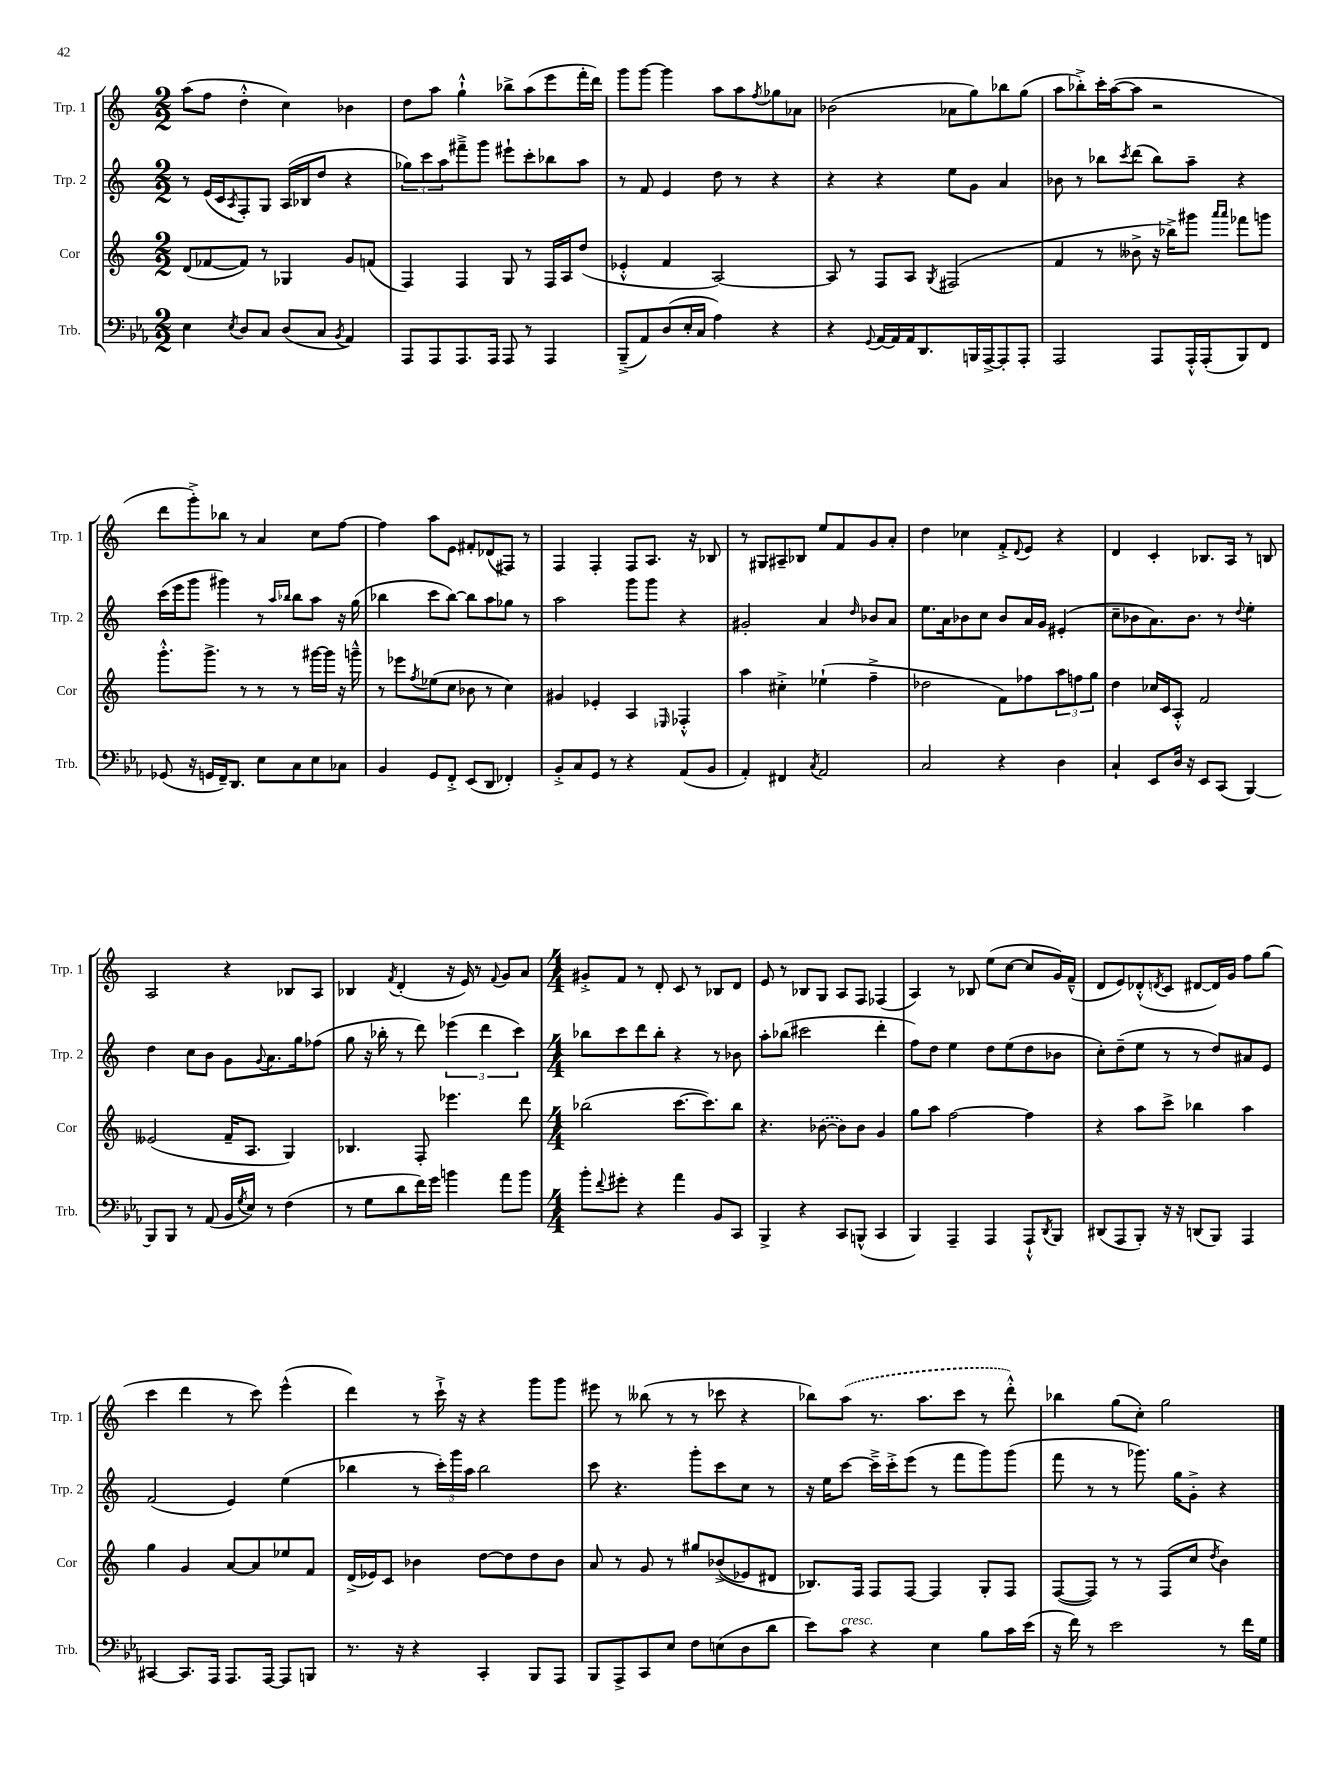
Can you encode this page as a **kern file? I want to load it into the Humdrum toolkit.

**kern	**kern	**kern	**kern
*staff4	*staff3	*staff2	*staff1
*clefF4	*clefG2	*clefG2	*clefG2
*k[b-e-a-]	*k[]	*k[]	*k[]
*M2/2	*M2/2	*M2/2	*M2/2
4E-	(8d	8r	(8aa
.	[8f-	(16e	8ff
.	.	16c	.
8qE-	.	8qA	.
8D	8f-])	8F')	4dd'^^
8C	8r	8G	.
(8D	4G-	(16A	4cc)
.	.	16B-	.
8C	.	8dd	.
8qBB-	.	.	.
4AA-)	8g	4r	4b-
.	(8f	.	.
=	=	=	=
8AAA-	4F)	12gg-)	8dd
.	.	12ccc	.
8AAA-	.	.	8aa
.	.	12aa	.
8.AAA-	4F	8fff#~^	4gg`^^
.	.	8ggg	.
16AAA-	.	.	.
8AAA-	8G	8eee#`	8bb-^
8r	8r	8ccc'	(8aa
4AAA-	16F	8bb-	8eee
.	16A	.	.
.	(8dd	8aa	16fff'
.	.	.	16ddd)
=	=	=	=
(8BBB-~^	4e-'^^	8r	8ggg
8AA-)	.	8f	[8ggg
(8D	4f	4e	4ggg]
16E-'	.	.	.
16C	.	.	.
4A-)	[2A)	8dd	8aa
.	.	8r	8aa
.	.	.	8qff
4r	.	4r	8gg-
.	.	.	8a-
=	=	=	=
4r	8A]	4r	(2b-
.	8r	.	.
8qqGG	.	.	.
[16AA-	8F	4r	.
16AA-]	.	.	.
16AA-	8A	.	.
8.DD	.	.	.
.	8qG	.	.
.	(2F#	8ee	8a-
16BBB	.	8g	8gg)
[16AAA-^	.	.	.
8AAA-']	.	4a	8bb-
8AAA-'	.	.	(8gg
=	=	=	=
2AAA-	4f	8b-	8aa
.	.	8r	8bb-'^)
.	8r	8bb-	16ccc'
.	.	.	([16aa
.	.	8qccc	.
.	8b--^	(8ddd	8aa]
8AAA-	16r	8bb-)	2r
.	16bb-^)	.	.
16AAA-'^^	8ggg#	8aa~	.
(16AAA-'	.	.	.
.	16qqaaa	.	.
.	16qqaaa	.	.
8BBB-)	8fff-	4r	.
8FF	8ggg	.	.
=	=	=	=
(8GG-	8.ggg'^^	(16ccc	8ddd
.	.	16eee	.
16r	.	8ggg	8ggg'^)
16GG	8.ggg^	.	.
16FF~)	.	4ggg#)	8bb-
8.DD	.	.	.
.	8r	.	8r
8E-	8r	8r	4a
.	.	16qqaa	.
.	.	16qqbb-	.
8C	8r	8bb-	.
8E-	[16ggg#	8aa	8cc
.	16ggg#]	.	.
8C-	16r	16r	[8ff
.	16ggg~^^	(16gg	.
=	=	=	=
4BB-	8r	4bb-	4ff]
.	8eee-	.	.
.	8qff	.	.
8GG	(8ee-	8ccc	8aa
8FF'^	8cc	[8bb-)	8e
(8EE-	8b-	8bb-]	8f#'
8DD	8r	8aa	(8d-
4FF-')	4cc)	8gg-	8F#)
.	.	8r	8r
=	=	=	=
8BB-'^	4g#	2aa	4F
8C	.	.	.
8GG	4e-'	.	4F'
8r	.	.	.
4r	4A	8ggg	8F
.	.	8ggg	8.A
.	16qqE-	.	.
(8AA-	4F-'^^	4r	.
.	.	.	16r
8BB-	.	.	8B-
=	=	=	=
4AA-')	4aa	2g#'	8r
.	.	.	8G#
4FF#	4cc#'^	.	8A#~
.	.	.	8B-
8qC	.	.	.
2AA-	(4ee-`	4a	8ee
.	.	.	8f
.	.	16qqdd	.
.	4ff~^	8b-	8g
.	.	8a	8a'
=	=	=	=
2C	2dd-	8.ee	4dd
.	.	16a	.
.	.	8b-	4cc-
.	.	8cc	.
4r	8f)	8b-	8f'^
.	.	.	8qqd
.	8ff-	16a	8e
.	.	16g	.
4D	12aa	(4e#'	4r
.	12ff	.	.
.	12gg	.	.
=	=	=	=
4C`	4dd	8cc~	4d
.	.	8b-	.
8EE-	16cc-	8.a)	4c'
.	16c	.	.
16D	8A'^^	.	.
16r	.	8.b-	.
8EE-	2f	.	8.B-
(8CC	.	8r	.
.	.	.	16A
.	.	8qqdd	.
[4BBB-)	.	4ee'	8r
.	.	.	8B
=	=	=	=
8BBB-]	(2e--	4dd	2A
8BBB-	.	.	.
8r	.	8cc	.
(8AA-	.	8b	.
16BB-	16f~	8g	4r
8qG	.	.	.
16E-)	8.A	.	.
.	.	8qqg	.
8r	.	8.a	.
(4F	4G)	.	8B-
.	.	16gg	.
.	.	(8ff-	8A
=	=	=	=
8r	4.B-	8gg	4B-
8G	.	16r	.
.	.	16bb-'	.
.	.	.	8qf
8d	.	8r	(4d'
16f)	8F'	8ddd)	.
16g	.	.	.
4b	4.eee-	(6eee-	16r
.	.	.	16e)
.	.	.	8r
.	.	6ddd	.
.	.	.	8qqf
8a-	.	.	8g
.	.	6ccc)	.
8b	8ddd	.	8a
=	=	=	=
*M4/4	*M4/4	*M4/4	*M4/4
8b-'	(2bb-	8bb-	8g#'^
8qqf	.	.	.
8g#'	.	8ccc	8f
4r	.	8ddd	8r
.	.	8bb-'	8d'
4a-	[8.ccc	4r	8c
.	.	.	8r
.	8.ccc])	.	.
8BB-	.	8r	8B-
8CC	8bb-	8b-	8d
=	=	=	=
4BBB-^	4.r	8aa'	8e
.	.	(8bb-	8r
4r	.	2ccc#	8B-
.	([8b-	.	8G
8CC	8b-])	.	8A
(8BBB^^	8b-	.	8F
4CC	4g	4ddd'	(4F-
=	=	=	=
4BBB-)	8gg	8ff)	4A)
.	8aa	8dd	.
4AAA-~	[2ff	4ee	8r
.	.	.	8B-
4AAA-	.	8dd	(8ee
.	.	(8ee	[8cc
8AAA-`^^	4ff]	8dd	8cc]
8qDD	.	.	.
8BBB-	.	8b-	16g)
.	.	.	(16f~^^
=	=	=	=
(8DD#	4r	8cc')	8d
8AAA-	.	(8dd~	8e)
8BBB-')	8aa	8ee	(8d-'^^
.	.	.	8qd
16r	8ccc^	8r	8c
16r	.	.	.
(8DD	4bb-	8r	[8d#
8BBB-)	.	8dd)	16d#])
.	.	.	16g
4AAA-	4aa	8a#	8ff
.	.	8e	(8gg
=	=	=	=
[4CC#	4gg	(2f	4ccc
8.CC#]	4g	.	4ddd
16AAA-	.	.	.
8.AAA-	[8a	4e)	8r
.	8a]	.	8ccc)
[16AAA-	.	.	.
8AAA-]	8ee-	(4ee	(4eee^^
8BBB	8f	.	.
=	=	=	=
8.r	(16d^	4bb-	4ddd)
.	16e-)	.	.
.	8c	.	.
16r	.	.	.
4r	4b-	8r	8r
.	.	24ccc')	16ccc`^
.	.	24ggg	.
.	.	.	16r
.	.	24aa	.
4CC'	[8dd	2bb-	4r
.	8dd]	.	.
8BBB-	8dd	.	8ggg
8AAA-	8b-	.	8ggg
=	=	=	=
8BBB-	8a	8ccc	8eee#
8AAA-^	8r	4.r	8r
8CC	8g	.	(8bb--
8E-	8r	.	8r
8F	8gg#	8ggg'	8r
(8E	&((8b-^	8ccc	8ccc-
8D	8e-)	8cc	4r
8d	8d#	8r	.
=	=	=	=
8e-)	8.B-&)	16r	8bb-)
.	.	16ee	.
8c	.	[8ccc	(8aa
.	16F	.	.
4r	8F	16ccc~^]	8.r
.	.	16ccc'^	.
.	[8F	(8eee	.
.	.	.	8.aa
4E-	4F]	8r	.
.	.	8fff	8ccc
8B-	8G'	8ggg)	8r
16c	8F	(8ggg	8ddd'^^)
(16e-	.	.	.
=	=	=	=
16r	([8F	8fff	4bb-
16f)	.	.	.
8r	8F])	8r	.
2e-	8r	8r	(8gg
.	8r	8.ggg-)	8cc')
.	(8F	.	2gg
.	.	16gg	.
.	8cc	8g'^	.
.	8qdd	.	.
8r	4b)	4r	.
16f	.	.	.
16G	.	.	.
==	==	==	==
*-	*-	*-	*-
